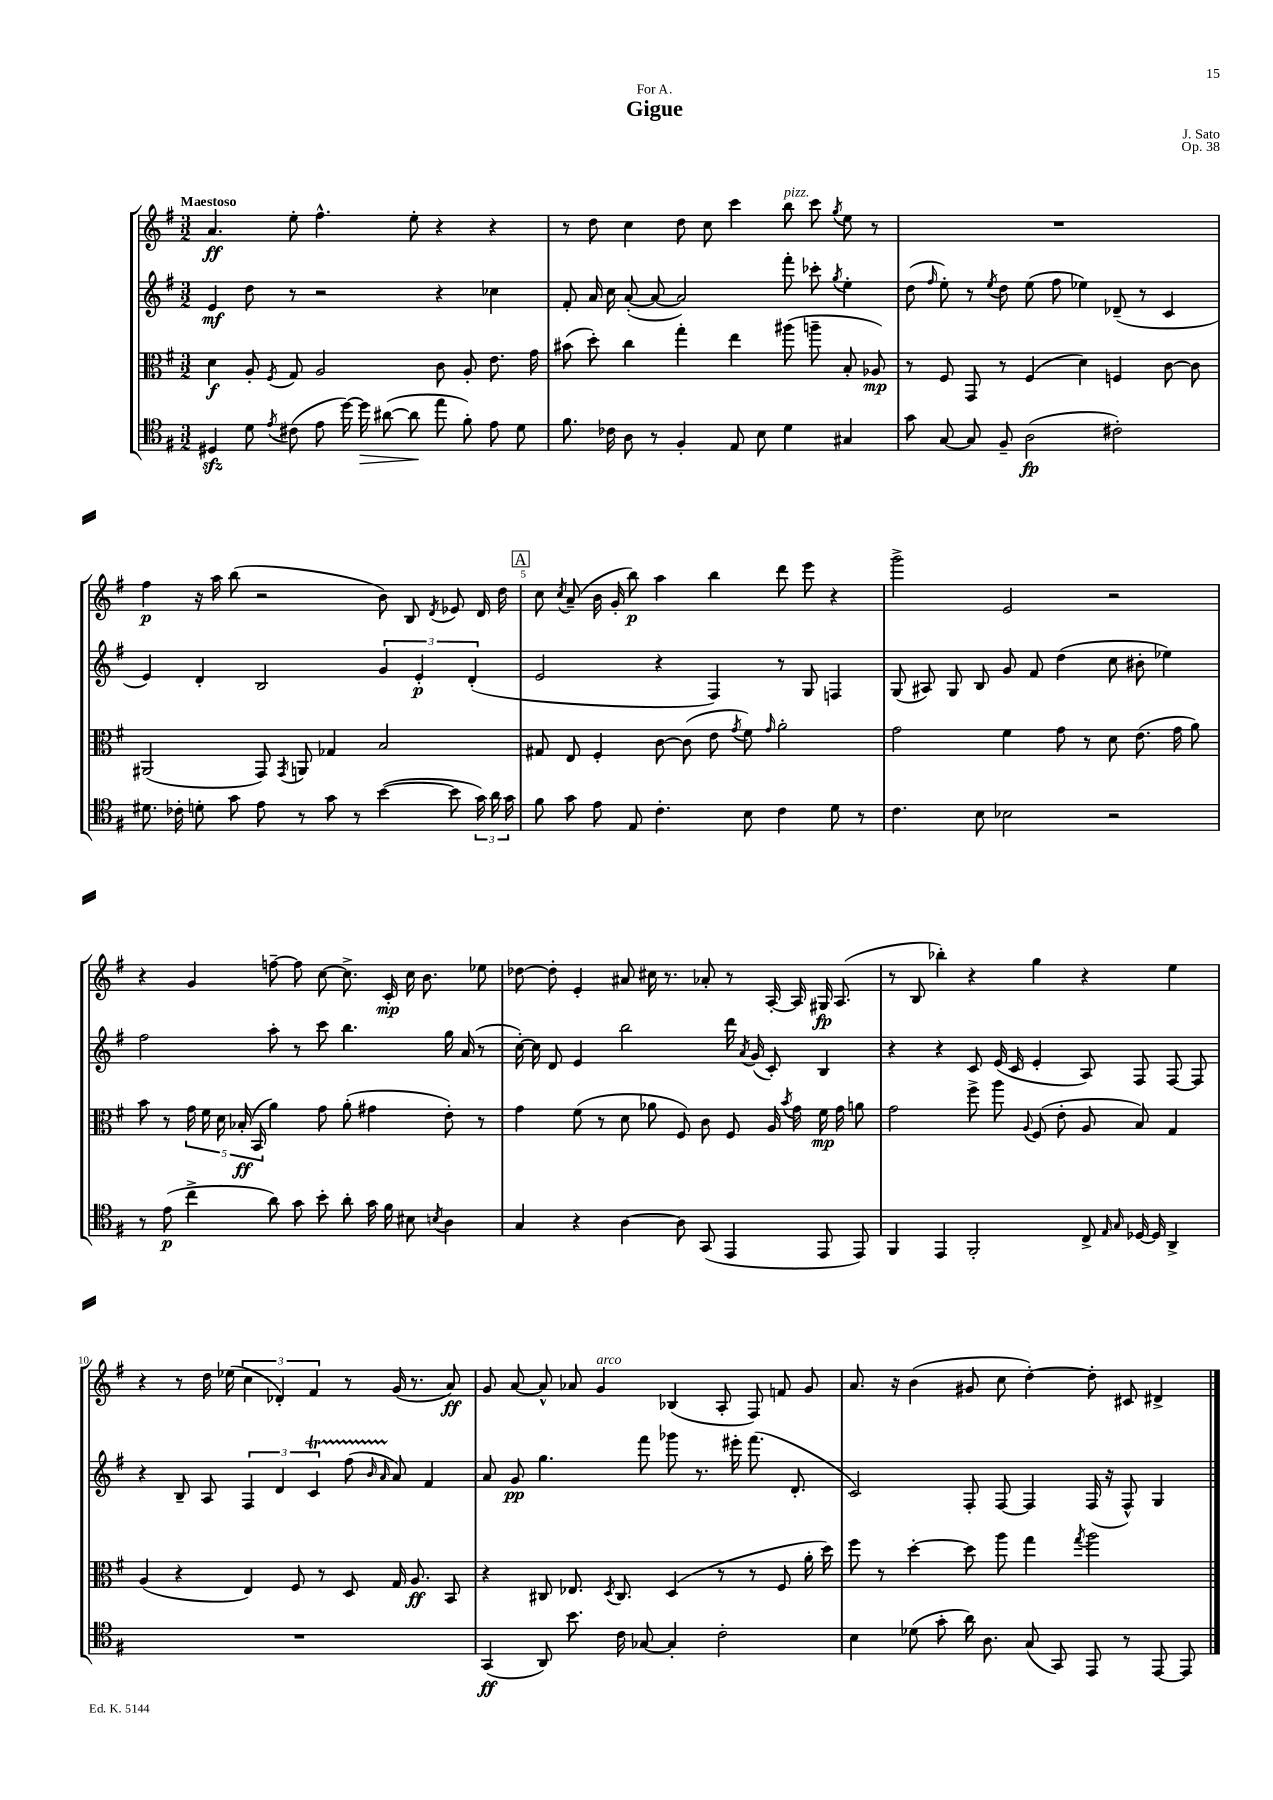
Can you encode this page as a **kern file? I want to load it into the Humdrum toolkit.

**kern	**dynam	**kern	**dynam	**kern	**dynam	**kern	**dynam
*part4	*part4	*part3	*part3	*part2	*part2	*part1	*part1
*staff4	*staff4	*staff3	*staff3	*staff2	*staff2	*staff1	*staff1
*clefC4	*	*clefC3	*	*clefG2	*	*clefG2	*
*k[f#]	*	*k[f#]	*	*k[f#]	*	*k[f#]	*
*M3/2	*	*M3/2	*	*M3/2	*	*M3/2	*
=1	=1	=1	=1	=1	=1	=1	=1
!	!	!	!	!	!	!LO:TX:a:B:t=Maestoso	!
4D#Xzz/	.	4d\	f	4e/	mf	4.a/	ff
8d\	.	8A'/	.	8dd\	.	.	.
8qe/	.	8qF#/	.	.	.	.	.
(8c#X\	.	8G/	.	8r	.	8ee'\	.
8e\	.	2A/	.	2r	.	4.ff#^^\	.
[16dd\)	.	.	.	.	.	.	.
!	!LO:HP:b	!	!	!	!	!	!
16dd\]	>	.	.	.	.	.	.
([8a#X\	.	.	.	.	.	.	.
8a#\]	.	.	.	.	.	8ee'\	.
8ee\	]	8c\	.	4r	.	4r	.
8f#'\)	.	8A'/	.	.	.	.	.
8e\	.	8.e\	.	4cc-X\	.	4r	.
8d\	.	.	.	.	.	.	.
.	.	16g\	.	.	.	.	.
=2	=2	=2	=2	=2	=2	=2	=2
8.f#\	.	(8b#X\	.	8f#'/	.	8r	.
.	.	8dd'\)	.	16a/	.	8dd\	.
16c-X\	.	.	.	16cc\	.	.	.
8A\	.	4cc\	.	([8a'/	.	4cc\	.
8r	.	.	.	8a/_	.	.	.
4F#'/	.	4gg'\	.	2a/])	.	8dd\	.
.	.	.	.	.	.	8cc\	.
8E/	.	4ee\	.	.	.	4ccc\	.
8B\	.	.	.	.	.	.	.
!	!	!	!	!	!	!LO:TX:a:i:t=pizz.	!
4d\	.	(8aa#X\	.	8fff#'\	.	8bb\	.
.	.	8aan~\	.	8ccc-X'\	.	8ccc\	.
.	.	.	.	8qgg/	.	8qgg/	.
4G#X/	.	8B'/	.	4ee'\	.	8ee\	.
.	.	8A-X/)	mp	.	.	8r	.
=3	=3	=3	=3	=3	=3	=3	=3
8g\	.	8r	.	(8dd\	.	1.r	.
.	.	.	.	16qqff#/	.	.	.
[8G/	.	8F#/	.	8ee'\)	.	.	.
8G/]	.	8GG/	.	8r	.	.	.
.	.	.	.	8qee/	.	.	.
8F#~/	.	8r	.	8dd\	.	.	.
(2A\	fp	(4F#/	.	(8ee\	.	.	.
.	.	.	.	8ff#\	.	.	.
.	.	4d\)	.	4ee-X\)	.	.	.
2c#X'\)	.	4Fn/	.	(8d-X~/	.	.	.
.	.	.	.	8r	.	.	.
.	.	[8c\	.	4c/	.	.	.
.	.	8c\]	.	.	.	.	.
!!LO:LB:g=z
=4	=4	=4	=4	=4	=4	=4	=4
8.d#X\	.	(2AA#X/	.	4e/)	.	4ff#\	p
16c-X'\	.	.	.	.	.	.	.
8dn'\	.	.	.	4d'/	.	16r	.
.	.	.	.	.	.	16aa\	.
8g\	.	.	.	.	.	(8bb\	.
8e\	.	8GG/)	.	2B/	.	2r	.
.	.	8qGG/	.	.	.	.	.
8r	.	8AAn/	.	.	.	.	.
8g\	.	4G-X/	.	.	.	.	.
8r	.	.	.	.	.	.	.
([4b\	.	2B/	.	6g/	.	8b\)	.
.	.	.	.	.	.	8B/	.
.	.	.	.	6e'/	p	.	.
.	.	.	.	.	.	8qd/	.
8b\]	.	.	.	.	.	8e-X/	.
.	.	.	.	(6d'/	.	.	.
24g\)	.	.	.	.	.	16d/	.
24a\	.	.	.	.	.	.	.
.	.	.	.	.	.	16dd\	.
24g\	.	.	.	.	.	.	.
!!LO:REH:place=s1:t=A
=5	=5	=5	=5	=5	=5	=5	=5
8f#\	.	8G#X/	.	2e/	.	8cc\	.
.	.	.	.	.	.	8qcc/	.
8g\	.	8E/	.	.	.	(8a~/	.
8e\	.	4F#'/	.	.	.	16b\	.
.	.	.	.	.	.	16g'/	.
8E/	.	.	.	.	.	8bb\)	p
4.c'\	.	[8c\	.	4r	.	4aa\	.
.	.	(8c\]	.	.	.	.	.
.	.	8e\	.	4F#/)	.	4bb\	.
.	.	8qg/	.	.	.	.	.
8B\	.	8f#\)	.	.	.	.	.
.	.	16qqg/	.	.	.	.	.
4c\	.	2a'\	.	8r	.	8ddd\	.
.	.	.	.	8G/	.	8eee\	.
8d\	.	.	.	4Fn/	.	4r	.
8r	.	.	.	.	.	.	.
=6	=6	=6	=6	=6	=6	=6	=6
4.c\	.	2g\	.	(8G/	.	2ggg^\	.
.	.	.	.	8A#X/)	.	.	.
.	.	.	.	8G/	.	.	.
8B\	.	.	.	8B/	.	.	.
2B-X\	.	4f#\	.	8g/	.	2e/	.
.	.	.	.	8f#/	.	.	.
.	.	8g\	.	(4dd\	.	.	.
.	.	8r	.	.	.	.	.
2r	.	8d\	.	8cc\	.	2r	.
.	.	(8.e\	.	8b#X'\	.	.	.
.	.	.	.	4ee-X\)	.	.	.
.	.	16g\	.	.	.	.	.
.	.	8a\)	.	.	.	.	.
!!LO:LB:g=z
=7	=7	=7	=7	=7	=7	=7	=7
8r	.	8b\	.	2ff#\	.	4r	.
(8e\	p	8r	.	.	.	.	.
4cc^\	.	20g\	.	.	.	4g/	.
.	.	20f#\	.	.	.	.	.
.	.	20d\	.	.	.	.	.
.	.	(20B-X'/	ff	.	.	.	.
.	.	20BB/	.	.	.	.	.
8a\)	.	4a\)	.	8aa'\	.	[8ffn~\	.
8g\	.	.	.	8r	.	8ff\]	.
8b'\	.	8g\	.	8ccc\	.	[8cc\	.
8a'\	.	(8a'\	.	4.bb\	.	8.cc^\]	.
16g\	.	4g#X\	.	.	.	.	.
16f#\	.	.	.	.	.	16c'/	mp
8B#X\	.	.	.	.	.	16cc\	.
.	.	.	.	.	.	8.b\	.
8qBn/	.	.	.	.	.	.	.
4A\	.	8e'\)	.	16gg\	.	.	.
.	.	.	.	(16a/	.	.	.
.	.	8r	.	8r	.	8ee-X\	.
=8	=8	=8	=8	=8	=8	=8	=8
4G/	.	4g\	.	[16cc'\)	.	[8dd-X\	.
.	.	.	.	16cc\]	.	.	.
.	.	.	.	8d/	.	8dd-'\]	.
4r	.	(8f#\	.	4e/	.	4e'/	.
.	.	8r	.	.	.	.	.
[4A\	.	8d\	.	2bb\	.	8a#X/	.
.	.	8a-X\	.	.	.	16cc#X\	.
.	.	.	.	.	.	8.r	.
8A\]	.	8F#/)	.	.	.	.	.
(8GG/	.	8c\	.	.	.	8a-X'/	.
4EE/	.	8F#/	.	16ddd\	.	8r	.
.	.	.	.	8qa/	.	.	.
.	.	.	.	(16g/	.	.	.
.	.	16A/	.	8c'/)	.	[16A'/	.
.	.	8qb/	.	.	.	.	.
.	.	16g\	.	.	.	16A/]	.
8EE/	.	16f#\	mp	4B/	.	16G#X/	fp
.	.	16g\	.	.	.	(8.A/	.
8EE/)	.	8an\	.	.	.	.	.
=9	=9	=9	=9	=9	=9	=9	=9
4FF#/	.	2g\	.	4r	.	8r	.
.	.	.	.	.	.	8B/	.
4EE/	.	.	.	4r	.	4bb-X'\)	.
2FF#'/	.	8ff#^\	.	8c/	.	4r	.
.	.	8aa\	.	(16e/	.	.	.
.	.	.	.	16c/	.	.	.
.	.	8qqA/	.	.	.	.	.
.	.	(8F#/	.	4e'/	.	4gg\	.
.	.	8e'\	.	.	.	.	.
8C^/	.	8A/	.	8A/)	.	4r	.
16qqE/	.	.	.	.	.	.	.
16qqG/	.	.	.	.	.	.	.
[16D-X/	.	8B/)	.	8F#/	.	.	.
16D-/]	.	.	.	.	.	.	.
4AA^/	.	4G/	.	[8F#/	.	4ee\	.
.	.	.	.	8F#/]	.	.	.
!!LO:LB:g=z
=10	=10	=10	=10	=10	=10	=10	=10
1.r	.	(4A/	.	4r	.	4r	.
.	.	4r	.	8B~/	.	8r	.
.	.	.	.	8A/	.	16dd\	.
.	.	.	.	.	.	(16ee-X\	.
.	.	4E/)	.	6F#/	.	6cc\	.
.	.	.	.	6d/	.	6d-X'/)	.
.	.	8F#/	.	.	.	.	.
.	.	.	.	6cT/	.	6f#/	.
.	.	8r	.	.	.	.	.
.	.	8D/	.	(8ff#TTT\	.	8r	.
.	.	.	.	16qqb/	.	.	.
.	.	.	.	16qqa/	.	.	.
.	.	16G/	.	8a/)	.	(16g/	.
.	.	8.A/	ff	.	.	8.r	.
.	.	.	.	4f#/	.	.	.
.	.	8BB/	.	.	.	8a/)	ff
=11	=11	=11	=11	=11	=11	=11	=11
(4GG/	ff	4r	.	8a/	.	8g/	.
.	.	.	.	8g/	pp	[8a/	.
8AA/)	.	8C#X/	.	4.gg\	.	8a^^/]	.
8.b\	.	8.E-X/	.	.	.	8a-X/	.
!	!	!	!	!	!	!LO:TX:a:i:t=arco	!
.	.	.	.	.	.	4g/	.
.	.	8qD/	.	.	.	.	.
16c\	.	8.C#/	.	.	.	.	.
[8G-X/	.	.	.	8fff#\	.	.	.
4G-'/]	.	(4D/	.	8ggg-X\	.	(4B-X/	.
.	.	.	.	8.r	.	.	.
2c'\	.	8r	.	.	.	8A'/	.
.	.	.	.	16eee#X'\	.	.	.
.	.	8r	.	(8.fff#\	.	8F#/)	.
.	.	8F#/	.	.	.	8fn/	.
.	.	.	.	8.d'/	.	.	.
.	.	16a'\	.	.	.	8g/	.
.	.	16dd\)	.	.	.	.	.
=12	=12	=12	=12	=12	=12	=12	=12
4B\	.	8ff#\	.	2c/)	.	8.a/	.
.	.	8r	.	.	.	.	.
.	.	.	.	.	.	16r	.
(8d-X\	.	[4dd'\	.	.	.	(4b\	.
8g'\	.	.	.	.	.	.	.
16a\)	.	8dd\]	.	8F#'/	.	8g#X/	.
8.A\	.	.	.	.	.	.	.
.	.	8aa\	.	[8F#/	.	8cc\	.
(8G/	.	4gg\	.	4F#/]	.	[4dd'\)	.
8GG/)	.	.	.	.	.	.	.
.	.	8qgg/	.	.	.	.	.
8EE/	.	2aa\	.	(16F#/	.	8dd'\]	.
.	.	.	.	16r	.	.	.
8r	.	.	.	8F#^^/)	.	8c#X/	.
[8EE/	.	.	.	4G/	.	4d#X^/	.
8EE/]	.	.	.	.	.	.	.
==	==	==	==	==	==	==	==
*-	*-	*-	*-	*-	*-	*-	*-
